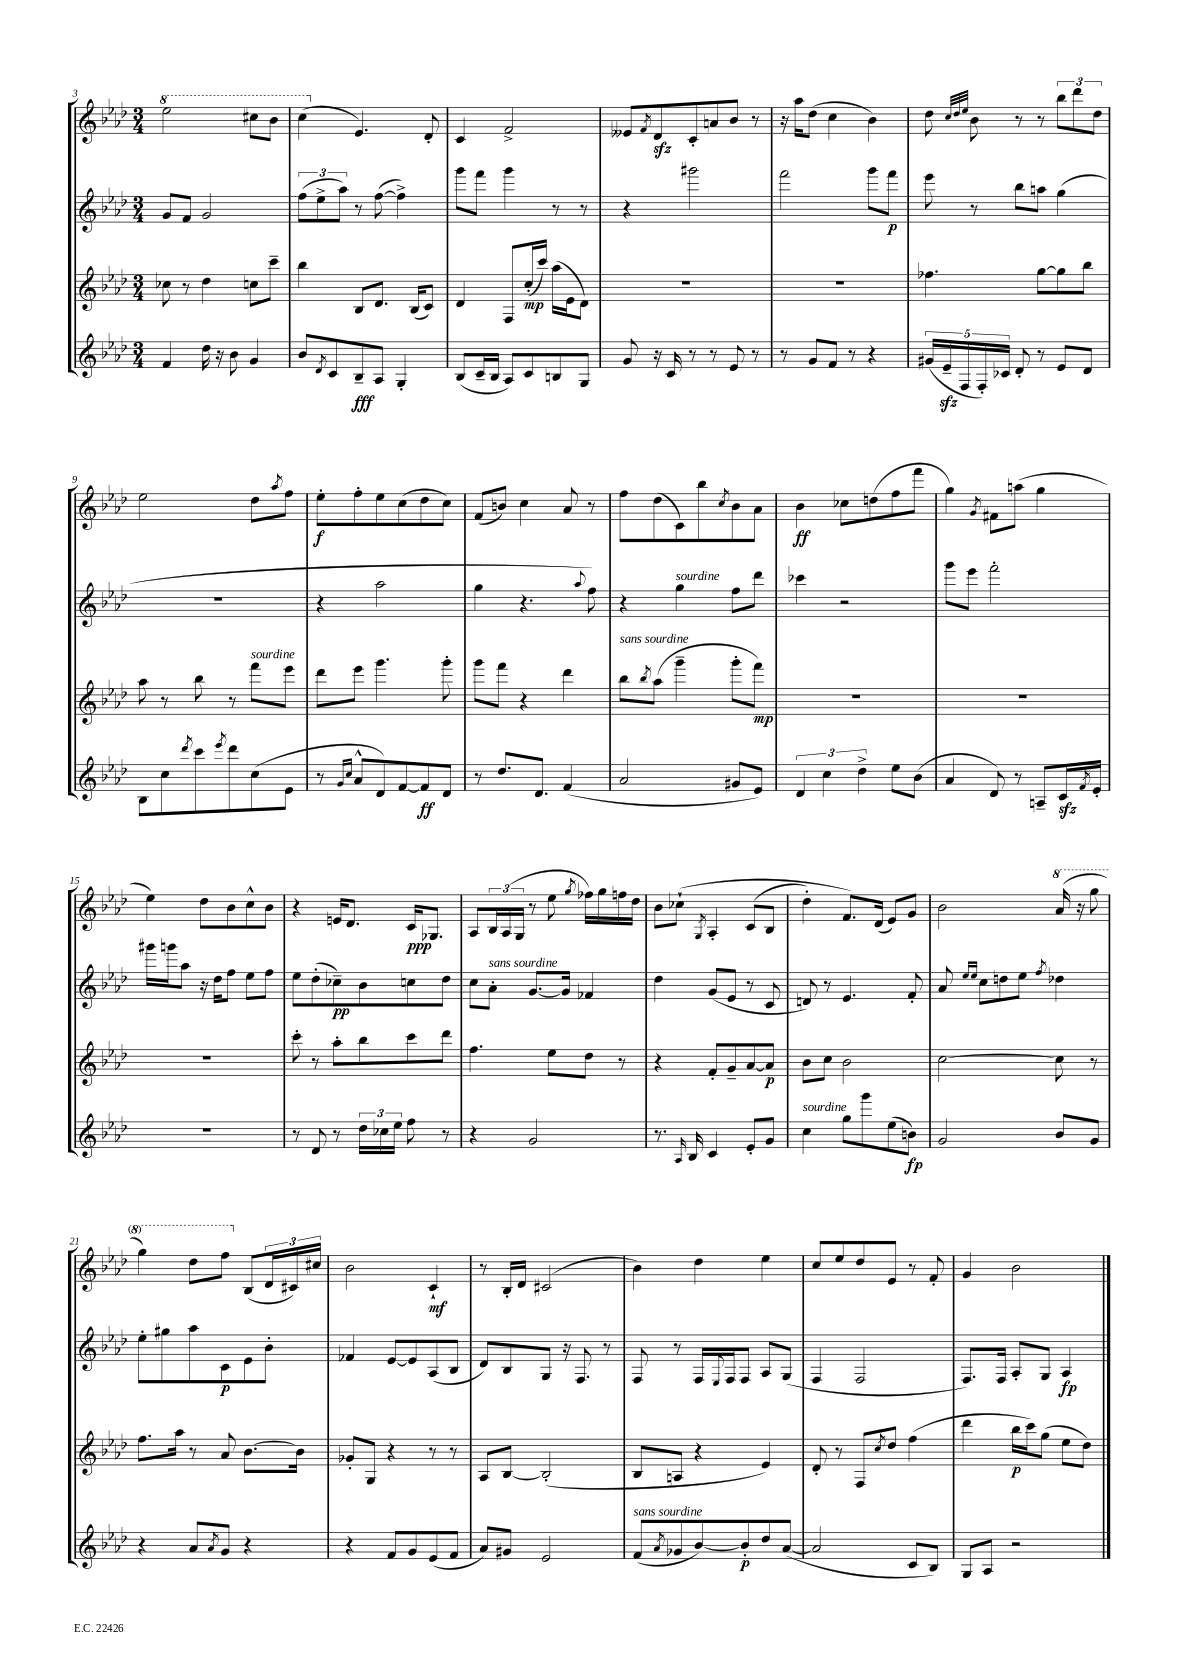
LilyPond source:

<<
\new StaffGroup <<
\new Staff = "s0" {
    \clef treble \key aes \major \numericTimeSignature \time 3/4
    \ottava #1 ees'''2 cis'''8 bes''8 |
    c'''4( \ottava #0 ees'4.) des'8-. |
    c'4 f'2-> |
    eeses'8 \acciaccatura { f'8 } des'8\sfz c'8-. a'8 bes'8 r8 |
    r16 aes''16 des''8( c''4 bes'4) |
    des''8 \grace { c''32 des''32 ees''32 } bes'8 r8 r8 \tuplet 3/2 { bes''8 des'''8 des''8 } |
    ees''2 des''8 \acciaccatura { aes''8 } f''8 |
    ees''8-.\f f''8-. ees''8 c''8( des''8 c''8) |
    f'8( b'8) c''4 aes'8 r8 |
    f''8 des''8( c'8) bes''8 \acciaccatura { c''8 } bes'8 aes'8 |
    bes'4\ff ces''8 d''8( f''8 f'''8 |
    g''4) \acciaccatura { g'8 } fis'8 a''8( g''4 |
    ees''4) des''8 bes'8 c''8-^ bes'8 |
    r4 e'16 des'8. c'16\ppp ges8. |
    aes8 \tuplet 3/2 { bes16 aes16( g16 } r8 ees''8 \acciaccatura { g''8 } fes''16) g''16 f''16 des''16 |
    bes'8 ces''8-!\( \acciaccatura { g8 } aes4-. c'8( bes8 |
    des''4-.) f'8.\) des'16( ees'8) g'8 |
    bes'2 \ottava #1 aes''16( r16 g'''8 |
    g'''4) des'''8 f'''8 \ottava #0 bes8( \tuplet 3/2 { des'16 cis'16) cis''16 } |
    bes'2 c'4-!\mf |
    r8 bes16-. des'16 cis'2( |
    bes'4) des''4 ees''4 |
    c''8 ees''8 des''8 ees'8 r8 f'8-. |
    g'4 bes'2 \bar "|." |
}
\new Staff = "s1" {
    \clef treble \key aes \major \numericTimeSignature \time 3/4
    g'8 f'8 g'2 |
    \tuplet 3/2 { f''8( ees''8-> aes''8) } r8 f''8~( f''4->) |
    g'''8 f'''8 g'''4 r8 r8 |
    r4 gis'''2 |
    f'''2 g'''8 f'''8\p |
    ees'''8 r8 bes''8 a''8 g''4( |
    R2. |
    r4 aes''2 |
    g''4 r4. \appoggiatura { aes''8 } f''8) |
    r4 g''4^\markup { \italic "sourdine" } f''8 des'''8 |
    ces'''4 r2 |
    g'''8 ees'''8 f'''2-. |
    gis'''16 g'''16 aes''8 r16 des''16 f''8 ees''8 f''8 |
    ees''8 des''8-.( ces''8--\pp) bes'8 c''8 des''8 |
    c''8 aes'8-.^\markup { \italic "sans sourdine" } g'8.~ g'16 fes'4 |
    des''4 g'8( ees'8 r8 c'8 |
    d'8) r8 ees'4. f'8-. |
    aes'8 \grace { ees''16 ees''16 } c''8 d''8 ees''8 \acciaccatura { f''8 } des''4 |
    ees''8-. gis''8 aes''8 c'8\p ees'8 bes'8-. |
    fes'4 ees'8~ ees'8 aes8( bes8 |
    des'8) bes8 g8 r16 f8. r8 |
    f8 r8 f16 \appoggiatura { ees8 } f16 f8 aes8 g8( |
    f4 f2 |
    f8.) f16 aes8-. g8 aes4\fp \bar "|." |
}
\new Staff = "s2" {
    \clef treble \key aes \major \numericTimeSignature \time 3/4
    ces''8 r8 des''4 c''8 c'''8-- |
    bes''4 bes8 des'8. bes16( c'8) |
    des'4 f8 c''16-.\mp( c'''16) aes''16( ees'16 des'8) |
    R2. |
    R2. |
    fes''4. g''8~ g''8 bes''8 |
    aes''8 r8 bes''8 r8 f'''8^\markup { \italic "sourdine" } ees'''8 |
    des'''8 ees'''8 g'''4. g'''8-. |
    g'''8 f'''8 r4 des'''4 |
    bes''8^\markup { \italic "sans sourdine" } \acciaccatura { bes''8 } aes''8( g'''4-- g'''8-. f'''8\mp) |
    R2. |
    R2. |
    R2. |
    c'''8-. r8 aes''8-. bes''8 c'''8 des'''8 |
    f''4. ees''8 des''8 r8 |
    r4 f'8-. g'8-- aes'8~ aes'8\p |
    bes'8 c''8 bes'2 |
    c''2~ c''8 r8 |
    f''8. aes''16 r8 aes'8 bes'8.~ bes'16 |
    ges'8-. g8 r4 r8 r8 |
    aes8 bes8~ bes2-.( |
    bes8 a8 r4 ees'4) |
    des'8-. r8 f8 \acciaccatura { c''8 } des''8 f''4( |
    des'''4 bes''16\p c'''16) g''8( ees''8 des''8) \bar "|." |
}
\new Staff = "s3" {
    \clef treble \key aes \major \numericTimeSignature \time 3/4
    f'4 des''16 r16 bes'8 g'4 |
    bes'8 \acciaccatura { des'8 } c'8 bes8--\fff aes8 g4-. |
    bes8( c'16-- bes16 aes8) c'8 b8 g8 |
    g'8 r16 c'16 r8 r8 ees'8 r8 |
    r8 g'8 f'8 r8 r4 |
    \tuplet 5/4 { gis'16( ees'16--\sfz f16 f16-.) ces'16 } des'8-. r8 ees'8 des'8 |
    bes8 c''8 \acciaccatura { des'''8 } c'''8 \acciaccatura { ees'''8 } des'''8 c''8( ees'8 |
    r8 \grace { g'16 c''16 } aes'8-^ des'8) f'8~ f'8\ff des'8 |
    r8 des''8. des'8. f'4( |
    aes'2 gis'8 ees'8) |
    \tuplet 3/2 { des'4 c''4 des''4-> } ees''8 bes'8( |
    aes'4 des'8) r8 a8-- c'16\sfz \acciaccatura { f'8 } ees'16-. |
    R2. |
    r8 des'8 r8 \tuplet 3/2 { des''16 ces''16 ees''16 } f''8 r8 |
    r4 g'2 |
    r8. \grace { aes16 } bes16 c'4 ees'8-. g'8 |
    c''4^\markup { \italic "sourdine" } g''8 g'''8 ees''8( b'8\fp) |
    g'2 bes'8 g'8 |
    r4 aes'8 \acciaccatura { aes'8 } g'8 r4 |
    r4 f'8 g'8 ees'8( f'8 |
    aes'8) gis'8 ees'2 |
    f'8^\markup { \italic "sans sourdine" }( \acciaccatura { aes'8 } ges'8 bes'8~) bes'8-.\p des''8 aes'8~( |
    aes'2 c'8 bes8) |
    g8 aes8 r2 \bar "|." |
}
>>
>>
\layout { \context { \Score currentBarNumber = #3 } }
